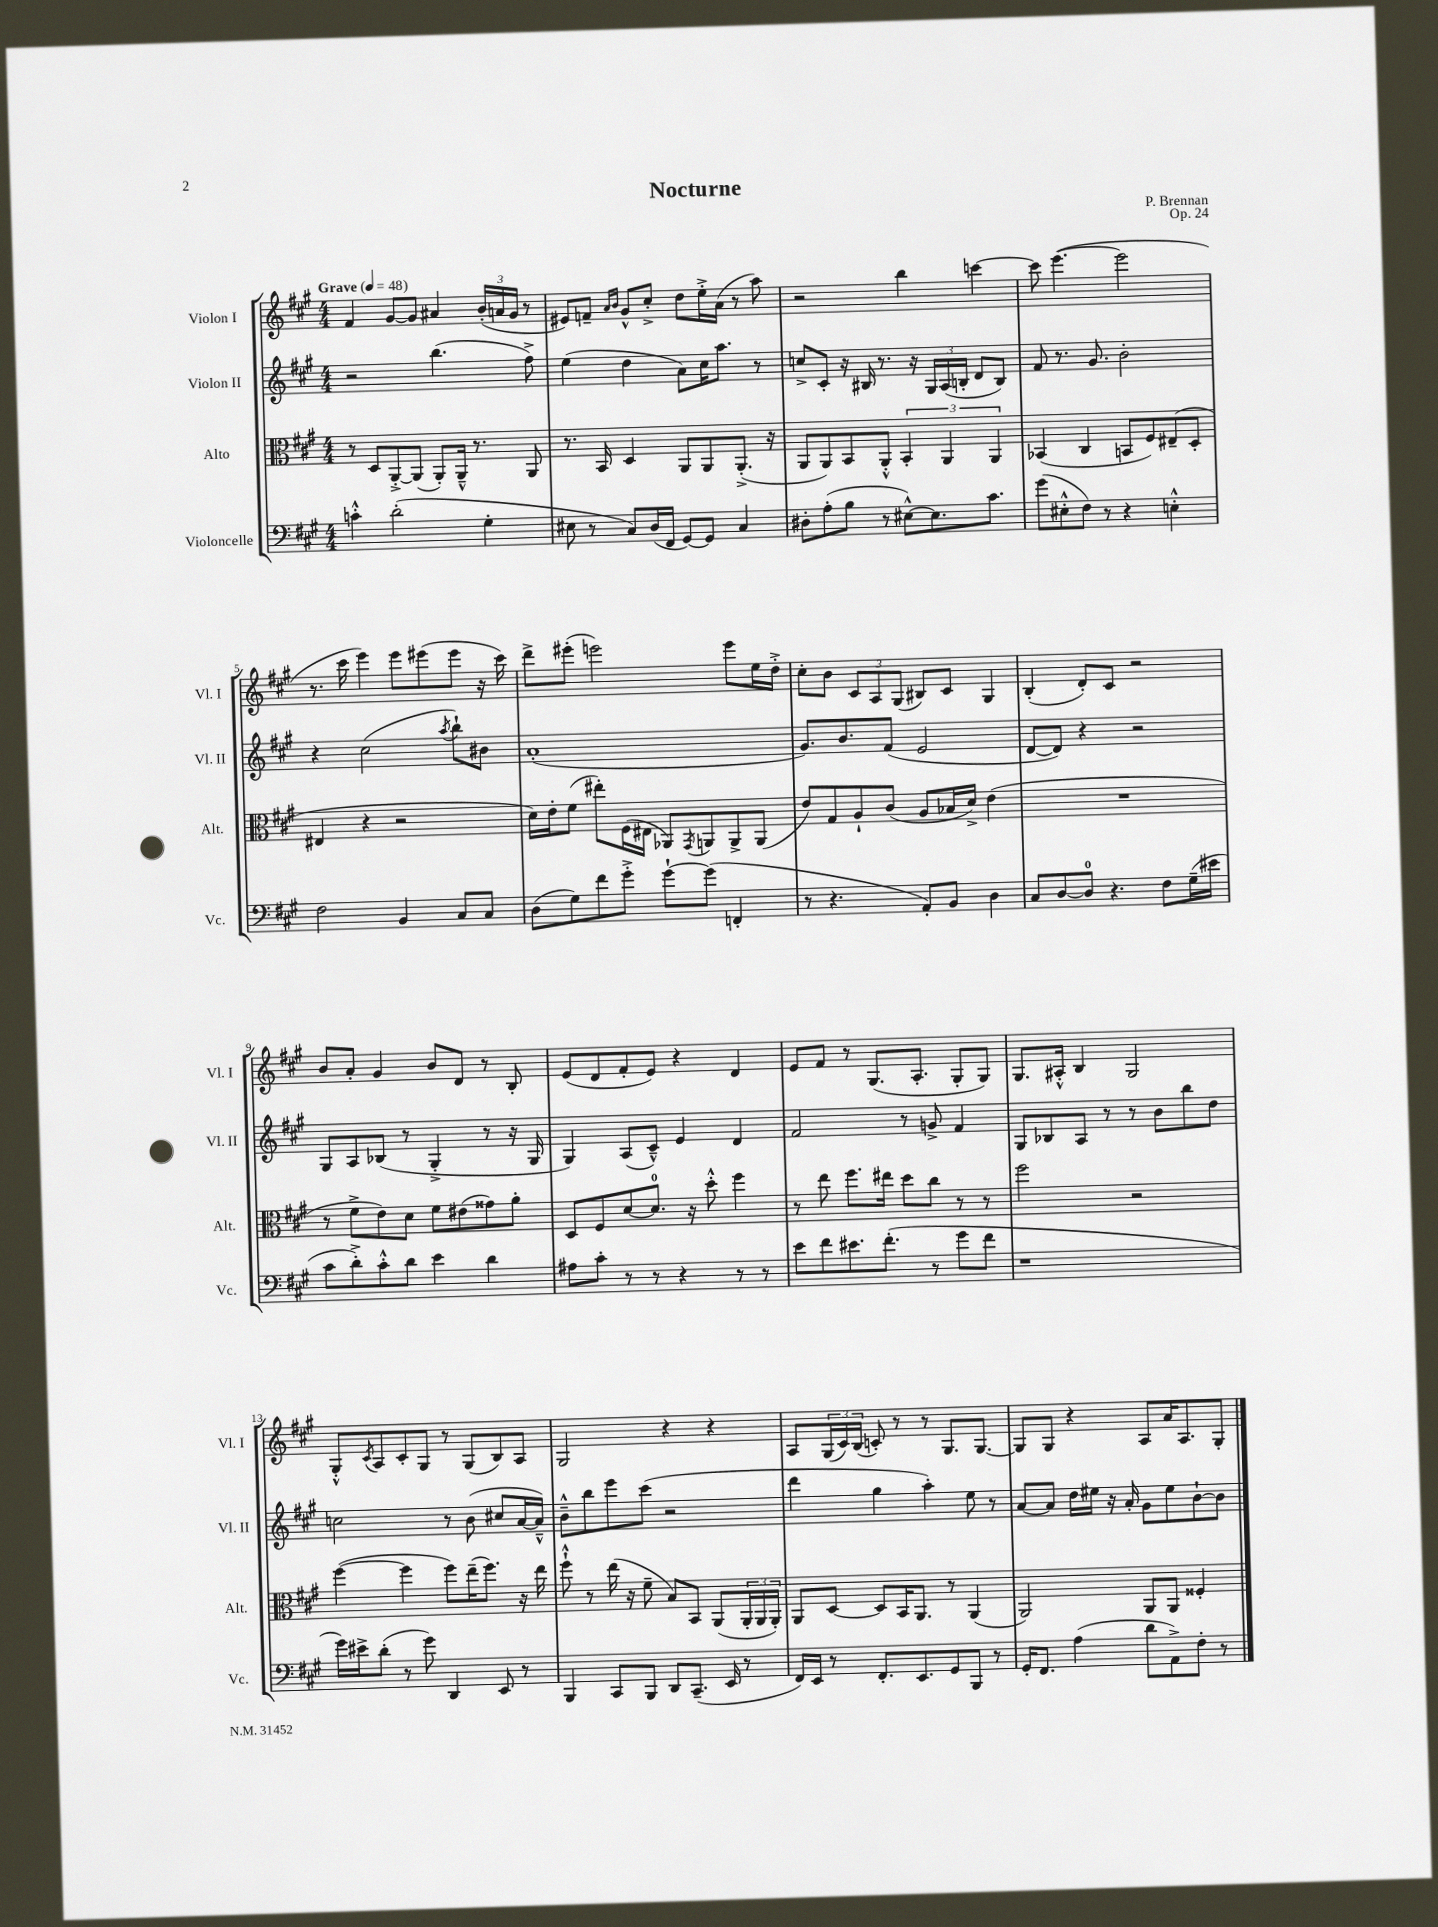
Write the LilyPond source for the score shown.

\header { title = "Nocturne" composer = "P. Brennan" opus = "Op. 24" }
<<
\new StaffGroup <<
\new Staff = "s0" \with { instrumentName = "Violon I" shortInstrumentName = "Vl. I" } {
    \clef treble \key a \major \numericTimeSignature \time 4/4 \tempo "Grave" 4 = 48
    fis'4 gis'8~ gis'8 ais'4 \tuplet 3/2 { b'16-.( a'16 gis'16 } r8 |
    eis'8) f'8-- \grace { a'16 b'16 } gis'8-^ cis''8-.-> d''8 e''16-.-> a'16( r8 a''8) |
    r2 b''4 c'''4~ |
    c'''8 e'''4.~( e'''2 |
    r8. cis'''16 e'''4) e'''8 eis'''8( eis'''8 r16 cis'''16) |
    d'''8-> eis'''8-.( e'''2) e'''8 e''16 d''16-.-> |
    cis''8-. b'8 \tuplet 3/2 { cis'8 a8 gis8( } bis8) cis'8 gis4 |
    b4-.( d'8-.) cis'8 r2 |
    b'8 a'8-. gis'4 b'8 d'8 r8 b8-. |
    e'8( d'8 fis'8-. e'8) r4 d'4 |
    e'8 fis'8 r8 gis8.( a8.-. gis8-. gis8) |
    gis8. ais16-.-^ b4 gis2 |
    gis8-.-^ \acciaccatura { cis'8 } a8 cis'8-. gis8 r8 gis8( b8) a8 |
    gis2 r4 r4 |
    a8 \tuplet 3/2 { gis16( cis'16) b16( } c'8-.) r8 r8 gis8. gis8.~ |
    gis8 gis8 r4 a8 a'16 a8. gis8-. \bar "|." |
}
\new Staff = "s1" \with { instrumentName = "Violon II" shortInstrumentName = "Vl. II" } {
    \clef treble \key a \major \numericTimeSignature \time 4/4
    r2 b''4.( fis''8->) |
    e''4( d''4 a'8) cis''16 a''8. r8 |
    c''8-> cis'8-. r16 bis16 r8. r16 \tuplet 3/2 { gis16 a16( b16-. } d'8 b8) |
    fis'8 r8. gis'8. b'2-. |
    r4 cis''2( \acciaccatura { a''8 } b''8-!) bis'8 |
    a'1-.( |
    gis'8.) b'8. fis'8( e'2 |
    d'8~ d'8) r4 r2 |
    gis8 a8 bes8( r8 gis4-.-> r8 r16 gis16 |
    gis4) a8( cis'8---^) e'4 d'4 |
    fis'2 r8 g'8-> fis'4 |
    gis8 bes8 a8 r8 r8 b'8 b''8 d''8 |
    c''2 r8 b'8( cis''8 a'16~ a'16---^) |
    b'8---^ b''8 e'''8 cis'''8( r2 |
    d'''4 gis''4 a''4-.) e''8 r8 |
    a'8~ a'8 d''16 eis''16 r16 a'16-. gis'8 eis''8 b'8~-! b'8 \bar "|." |
}
\new Staff = "s2" \with { instrumentName = "Alto" shortInstrumentName = "Alt." } {
    \clef alto \key a \major \numericTimeSignature \time 4/4
    r8 d8 a,8~-.-> a,8( a,8-.) a,16---^ r8. a,8 |
    r8. b,16 d4 a,8 a,8 a,8.-.->( r16 |
    a,8 a,8) b,8 a,8-.-^ \tuplet 3/2 { b,4-. a,4 a,4 } |
    bes,4( cis4 b,8 fis8) eis8--( d8-. |
    eis4 r4 r2 |
    d'16) e'16-. fis'8( eis''8-.) fis16( eis16 aes,8) \acciaccatura { gis,8 } a,8 a,8-> a,8( |
    e'8) gis8 a8-! cis'8( a8 bes16 d'16->) e'4( |
    R1 |
    r8 fis'8-> e'8) d'8 fis'8 eis'8( gisis'8) a'8-. |
    d8 fis8 d'8~ d'8.-0 r16 d''8-.-^ fis''4 |
    r8 e''8 fis''8. eis''16 d''8 cis''8 r8 r8 |
    fis''2 r2 |
    fis''4~( fis''4 fis''8) e''16--( fis''8.) r16 e''16 |
    fis''8-!-^ r8 e''16( r16 fis'8-- b8) b,8 a,8( \tuplet 3/2 { a,16-. a,16 a,16-.) } |
    a,8 d8~ d8 b,16 a,8. r8 a,4( |
    a,2) a,8 a,8 fisis4-. \bar "|." |
}
\new Staff = "s3" \with { instrumentName = "Violoncelle" shortInstrumentName = "Vc." } {
    \clef bass \key a \major \numericTimeSignature \time 4/4
    c'4-.-^ d'2-.( gis4-. |
    eis8 r8 cis8) d16( fis,16 gis,8~) gis,8 cis4 |
    dis8-. a8-.( b8 r8 eis8~-^) eis8. cis'8. |
    gis'8( eis8-.-^ fis8) r8 r4 e4-.-^ |
    fis2 b,4 cis8 cis8 |
    d8( gis8) fis'8 gis'8-.-> gis'8~-! gis'8( f,4-. |
    r8 r4. a,8-.) b,8 d4 |
    cis8 d8~ d8-0 r4. fis8 gis16--( eis'16 |
    cis'8 d'8-.->) cis'8-.-^ d'8 e'4 d'4 |
    ais8 cis'8-. r8 r8 r4 r8 r8 |
    e'8 fis'8 eis'8. fis'8.-.( r8 gis'8 fis'8 |
    r1 |
    gis'16) eis'16-> d'8-.( r8 gis'8) d,4 e,8 r8 |
    b,,4 cis,8 b,,8 d,8 cis,8.--( e,16 r8 |
    fis,16) e,16 r8 fis,8.-. e,8. gis,8 b,,8 r8 |
    gis,16-. fis,8. a4( d'8 a,8->) fis8-. r8 \bar "|." |
}
>>
>>
